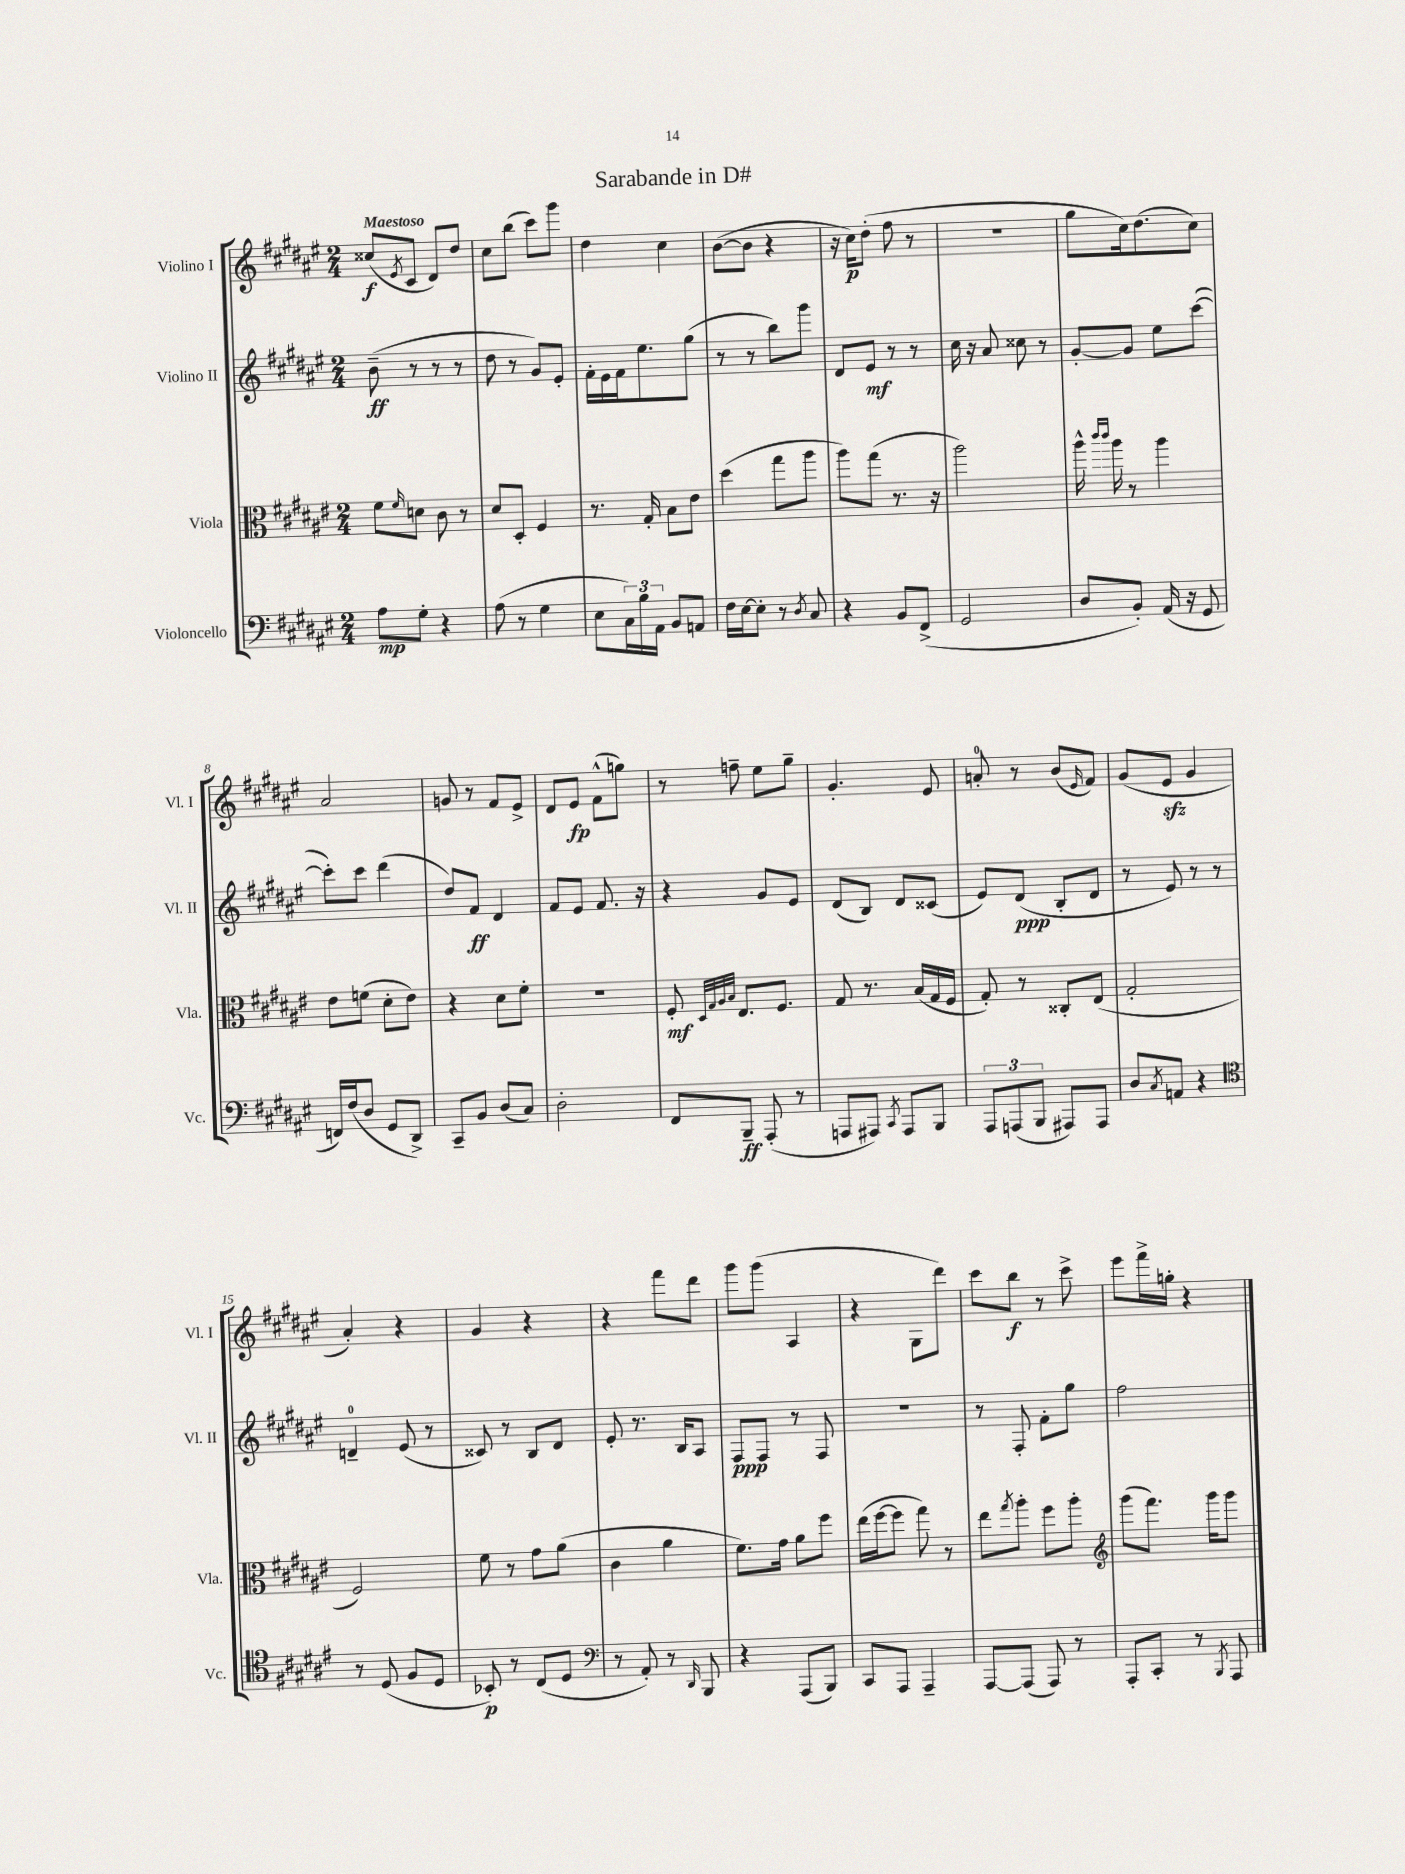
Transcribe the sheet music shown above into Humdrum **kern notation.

**kern	**kern	**kern	**kern
*staff4	*staff3	*staff2	*staff1
*clefF4	*clefC3	*clefG2	*clefG2
*k[f#c#g#d#a#e#]	*k[f#c#g#d#a#e#]	*k[f#c#g#d#a#e#]	*k[f#c#g#d#a#e#]
*M2/4	*M2/4	*M2/4	*M2/4
8A#	8f#	(8b~	(8cc##
.	16qqf#	.	8qe#
8G#'	8d	8r	8c#
4r	8c#	8r	8d#)
.	8r	8r	8dd#
=	=	=	=
(8A#	8d#	8dd#	8cc#
8r	8D#'	8r	(8bb
4G#	4F#	8g#)	8ccc#)
.	.	8e#'	8ggg#
=	=	=	=
8E#	8.r	16f#'	4dd#
.	.	16e#	.
24C#)	.	16f#	.
24B	.	.	.
.	16G#'	8.ee#	.
24AA#	.	.	.
8BB	8B	.	4cc#
8AA	8e#	(8gg#	.
=	=	=	=
16F#	(4dd#	8r	([8b
[16E#	.	.	.
8E#']	.	8r	8b]
8r	8gg#	8bb)	4r
8qD#	.	.	.
8C#	8aa#	8ggg#	.
=	=	=	=
4r	8aa#)	8d#	16r
.	.	.	16cc#)
.	(8gg#	8e#	(8dd#'
8BB	8.r	8r	8ff#
(8FF#^	.	8r	8r
.	16r	.	.
=	=	=	=
2GG#	2aa#)	16cc#	2r
.	.	16r	.
.	.	8a#	.
.	.	8cc##	.
.	.	8r	.
=	=	=	=
8D#	16aa#^^	[8g#'	8gg#
.	16qqccc#	.	.
.	16qqccc#	.	.
.	16aa#	.	.
8BB')	8r	8g#]	16cc#)
.	.	.	(8.dd#
(16AA#	4aa#	8ee#	.
16r	.	.	.
8GG#	.	([8ccc#	8cc#)
=	=	=	=
16FF)	8e#	8ccc#'])	2a#
(16F#	.	.	.
8D#	(8f	8ccc#	.
8GG#	8d#'	(4ddd#	.
8DD#^)	8e#)	.	.
=	=	=	=
8CC#~	4r	8dd#)	8g
8BB	.	8f#	8r
(8D#	8d#	4d#	8f#
8C#)	8f#'	.	8e#^
=	=	=	=
2D#'	2r	8f#	8d#
.	.	8e#	8e#
.	.	8.f#	(8f#^^
.	.	.	8gg)
.	.	16r	.
=	=	=	=
8FF#	8F#'	4r	8r
.	32qqD#	.	.
.	32qqG#	.	.
.	32qqA#	.	.
.	32qqB	.	.
8BBB~	8.E#	.	8ff~
(8AAA#'	.	8g#	8ee#
.	8.F#	.	.
8r	.	8e#	8gg#~
=	=	=	=
8AAA	8G#	(8d#	4.g#'
8AAA#)	8.r	8B)	.
8qCC#	.	.	.
8AAA#	.	8d#	.
.	(16B	.	.
8BBB	16G#	(8c##	8e#
.	16F#	.	.
=	=	=	=
12AAA#	8G#')	8e#)	8a'
(12AAA	.	.	.
.	8r	(8d#	8r
12BBB	.	.	.
8AAA#)	8C##'	8B'	(8b
.	.	.	16qqe#
8AAA#	(8E#	8d#	8f#)
=	=	=	=
8D#	2G#'	8r	(8g#
8qC#	.	.	.
8AA	.	8e#)	8e#
4r	.	8r	4g#
.	.	8r	.
=	=	=	=
*clefC4	*	*	*
8r	2F#)	4d~	4a#')
(8D#	.	.	.
8F#	.	(8e#	4r
8D#	.	8r	.
=	=	=	=
8BB-')	8f#	8c##)	4g#
8r	8r	8r	.
(8C#	8g#	8B	4r
8D#	(8a#	8d#	.
=	=	=	=
*clefF4	*	*	*
8r	4c#	8e#'	4r
8AA#')	.	8.r	.
8r	4a#	.	8fff#
.	.	16B	.
16qqDD#	.	.	.
8BBB	.	8A#	8ddd#
=	=	=	=
4r	8.f#)	8F#	8ggg#
.	.	8F#	(8ggg#
.	16g#	.	.
(8AAA#	8a#	8r	4A#
8BBB)	8ff#	8F#	.
=	=	=	=
8CC#	(16ee#	2r	4r
.	[16ff#	.	.
8AAA#	8ff#]	.	.
4AAA#~	8gg#)	.	8G#
.	8r	.	8ddd#)
=	=	=	=
[8AAA#	8ee#	8r	8ccc#
.	8qgg#	.	.
(8AAA#]	8aa#'	8F#'	8bb
8AAA#)	8ff#	8f#'	8r
8r	8aa#'	8gg#	8ccc#^
=	=	=	=
*	*clefG2	*	*
8AAA#'	(8ggg#	2ff#	8eee#
8CC#'	8.fff#)	.	16fff#^
.	.	.	16gg'
8r	.	.	4r
.	16ggg#	.	.
8qBBB	.	.	.
8AAA#	8ggg#	.	.
==	==	==	==
*-	*-	*-	*-
